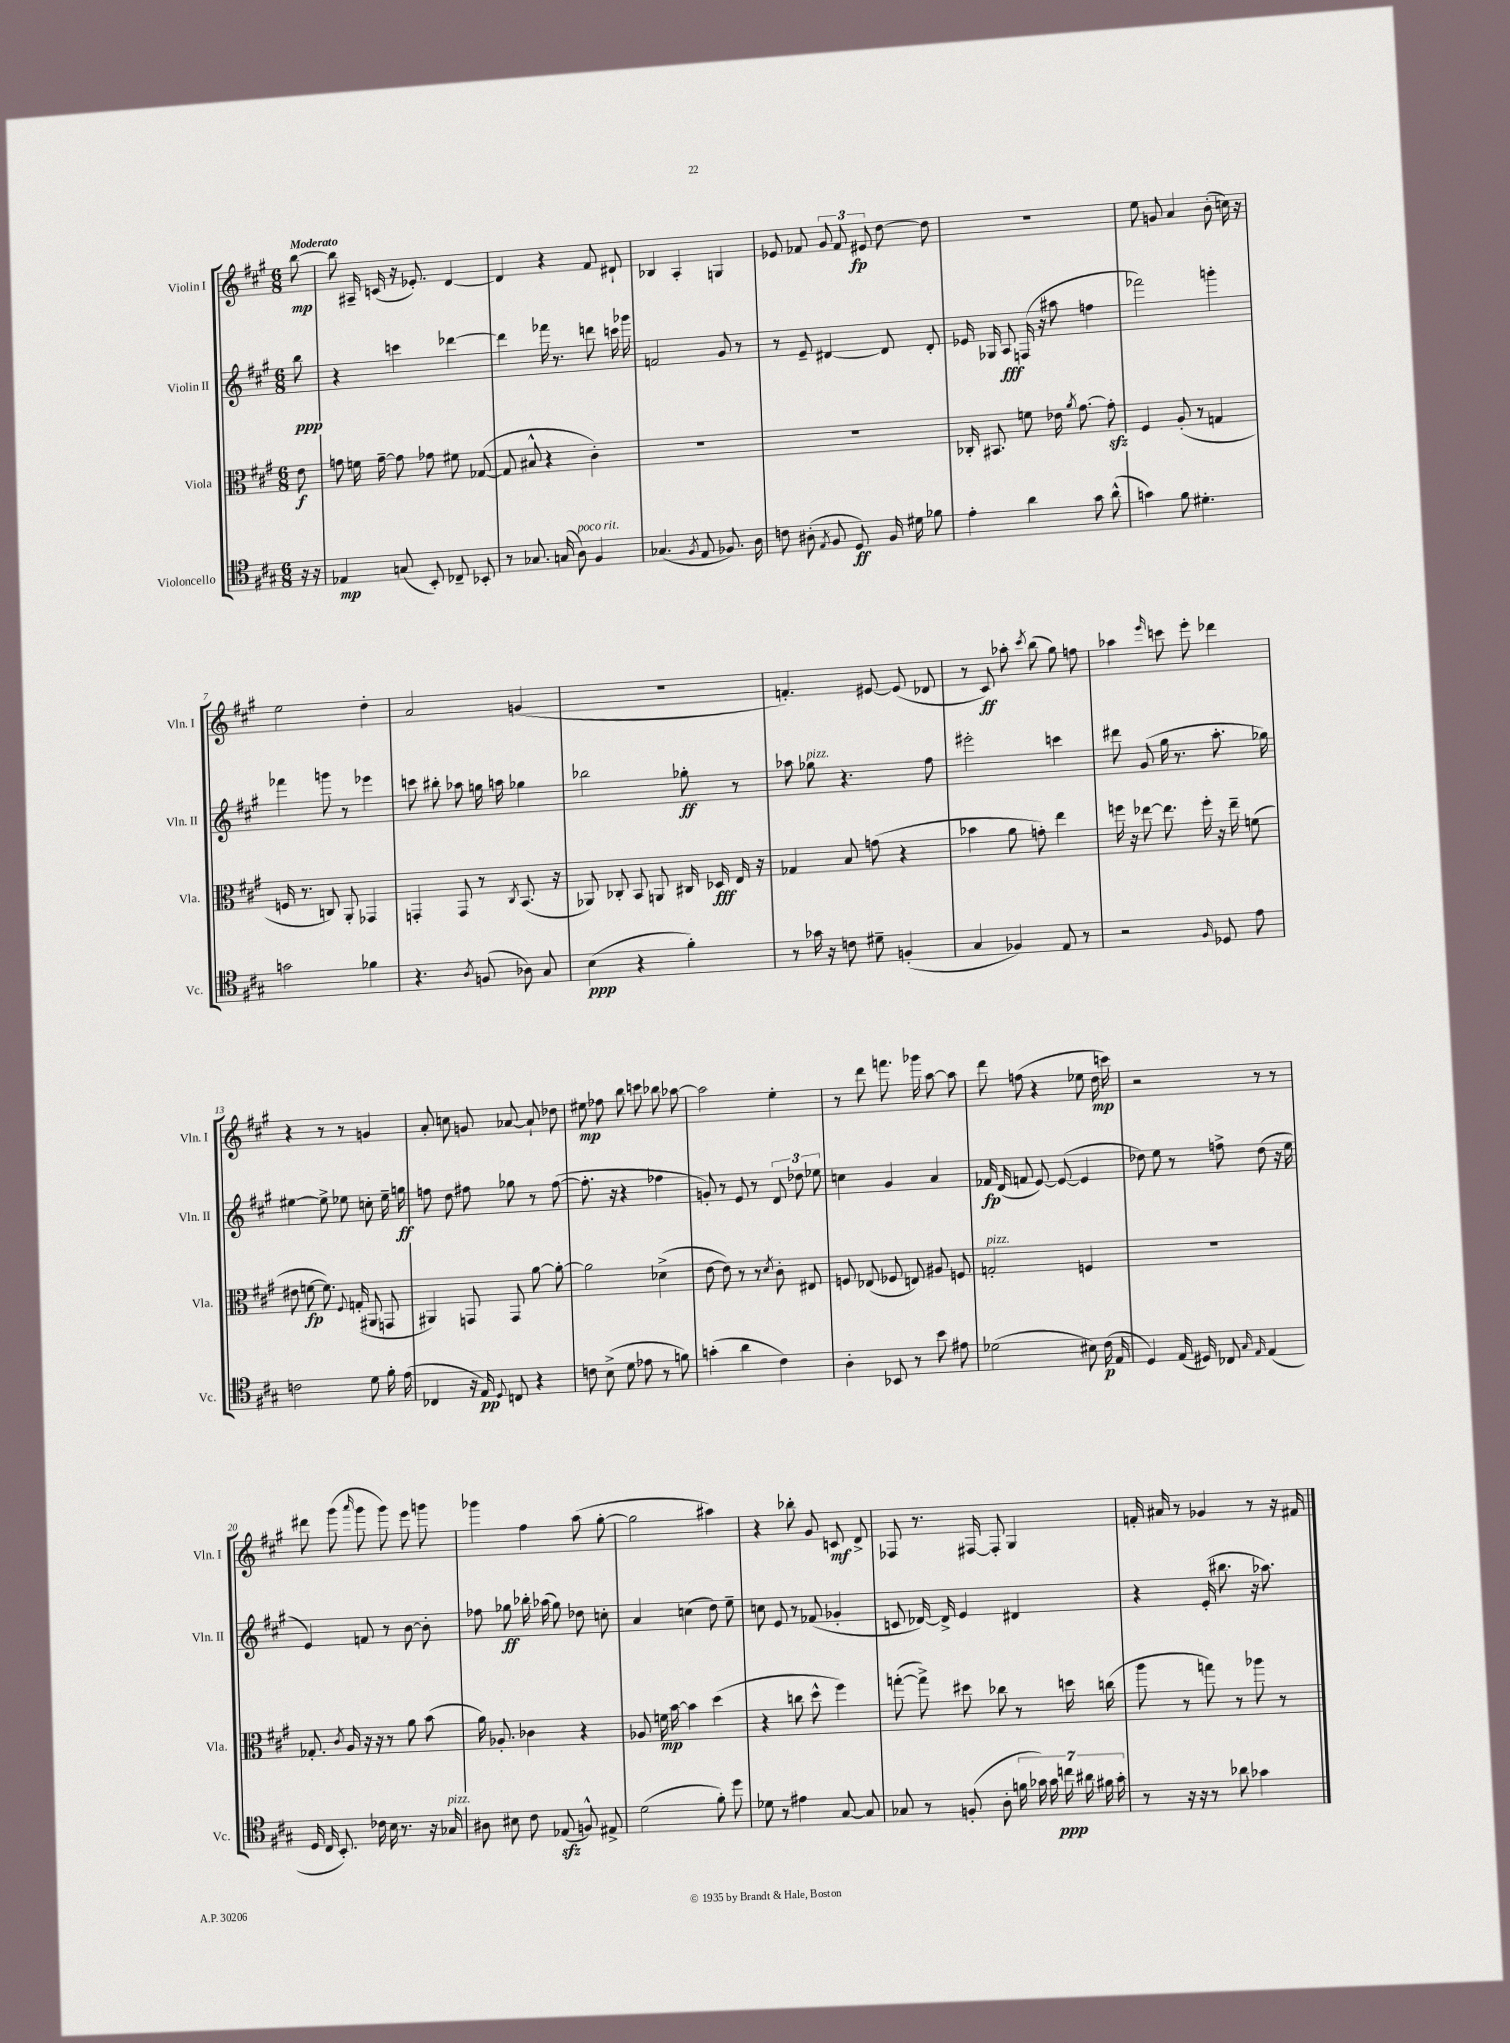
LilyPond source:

<<
\new StaffGroup <<
\new Staff = "s0" \with { instrumentName = "Violin I" shortInstrumentName = "Vln. I" } {
    \clef treble \key a \major \numericTimeSignature \time 6/8 \partial 8 \tempo "Moderato"
    \autoBeamOff b''8~\mp |
    b''8 ais16-- c'16( r16 ees'8.-.) d'4~ |
    d'4 r4 fis'8 dis'8-! |
    bes4 a4-. g4 |
    ees'8 fes'8 \tuplet 3/2 { gis'8 fes'8 eis'8\fp } d''8~ d''8 |
    R2. |
    e''8 g'8 a'4 b'8-.( c''16) r16 |
    e''2 d''4-. |
    a'2 g'4( |
    R2. |
    f'4.-.) eis'8~ eis'8( des'8 |
    r8 cis'8\ff) aes''8-. \acciaccatura { cis'''8 } b''8( gis''8) f''8 |
    aes''4 \grace { e'''16 } c'''8 e'''8-. des'''4 |
    r4 r8 r8 g'4 |
    a'8-. c''8 g'8 aes'8~ aes'8-! des''8 |
    eis''8\mp fes''8 b''8 c'''8 bes''8 aes''8~ |
    aes''2 e''4-. |
    r8 d'''8 f'''8. ges'''16 a''8~ a''8 |
    d'''8 f''8( r4 ees''8 d''16\mp c'''16) |
    r2 r8 r8 |
    dis'''8 gis'''8( \grace { a'''16 } gis'''8 gis'''8) e'''8 g'''8 |
    ges'''4 fis''4 a''8( gis''8~-. |
    gis''2 ais''4) |
    r4 bes''8-. gis'8 c'8\mf d'8-> |
    fes8 r8. fis16~ fis8-. gis4 |
    f'16-. ais'16 r8 ges'4 r8 r16 fis'16 \bar "|." |
}
\new Staff = "s1" \with { instrumentName = "Violin II" shortInstrumentName = "Vln. II" } {
    \clef treble \key a \major \numericTimeSignature \time 6/8 \partial 8
    \autoBeamOff b''8\ppp |
    r4 c'''4 des'''4~ |
    des'''4 fes'''16 r8. d'''8 c'''16 ges'''16 |
    f'2 gis'8 r8 |
    r8 e'8-- dis'4~ dis'8 dis'8-. |
    ees'16 ges16 a8\fff f16( r16 ais''8 f''4 |
    fes'''2) g'''4-. |
    fes'''4 g'''8 r8 ees'''4 |
    c'''8 bis''8-. aes''8 g''16 a''16 ges''4 |
    bes''2 ges''8-.\ff r8 |
    aes''8 ges''8^\markup { \italic "pizz." } r4. fis''8 |
    eis'''2-. c'''4 |
    dis'''8 gis'8( gis''16 r8. a''8.-. ges''16) |
    eis''4~ eis''8-> ees''8 c''8-. ees''16-- g''16\ff |
    f''8 d''8 fis''8 ges''8 r8 fis''8~( |
    fis''8.-. r16 r4 fes''4 |
    g'8-.) r8 e'8 r8 \tuplet 3/2 { d'8 des''8 ees''8 } |
    c''4 gis'4 a'4 |
    fes'16\fp d'16( f'8 e'8~) e'8~( e'4 |
    des''8) e''8 r8 f''8-> des''8( r16 e''16 |
    e'4) f'8 r8 b'8~ b'8-. |
    fes''8 ges''8\ff bes''16-. aes''16( ges''8) des''8 c''8-. |
    a'4 c''4( d''8) e''8-- |
    c''8 e'8 r8 fes'8( ges'4-. |
    c'8 des'16~) des'16-> e'4 dis'4 |
    r4 e'16-.( bis''8. r16 aes''8.) \bar "|." |
}
\new Staff = "s2" \with { instrumentName = "Viola" shortInstrumentName = "Vla." } {
    \clef alto \key a \major \numericTimeSignature \time 6/8 \partial 8
    \autoBeamOff e'8\f |
    g'8 f'16 g'16~-- g'8 ges'8 fis'8 ges8~( |
    ges8 bis8-^ r4 cis'4-.) |
    R2. |
    R2. |
    ces16-. bis,8. f'8 ees'16 \acciaccatura { a'8 } gis'8.~ gis'8-.\sfz |
    fis4 a8-.( r8 g4 |
    f16 r8. c8) a,8-. ges,4 |
    g,4-. g,8 r8 \acciaccatura { cis8 } b,8.( r16 |
    aes,8) ces8-. b,8 a,8 cis16 des16\fff e16 r16 |
    ges4 b8 g'8( r4 |
    bes'4 a'8 g'8-.) e''4 |
    f''16 r16 ees''8~ ees''8. f''16-. r16 ees''16-- f'8( |
    eis'8 f'8~\fp f'8.) \appoggiatura { fis8 } g16-.( ais,8 g,8 |
    ais,4) g,8 g,8 a'8~ a'8~-. |
    a'2 des'4->( |
    e'8~ e'8) r8 r8 \acciaccatura { d'8 } cis'8-. eis8 |
    f8 ees8( fes8 e8) ais8 f8 |
    g2-.^\markup { \italic "pizz." } f4 |
    R2. |
    ges8.-. \acciaccatura { cis'8 } a16 r16 r16 r8 a'8 b'8( |
    a'16) aes8.-. ces'4 r4 |
    aes8 f'16\mp b'16~ b'4 d''4( |
    r4 c''8 d''8-^ fis''4) |
    g''8~-.( g''8->) dis''8 ces''8 r8 d''16 c''16( |
    a''8 r8 g''8) r8 aes''8 r8 \bar "|." |
}
\new Staff = "s3" \with { instrumentName = "Violoncello" shortInstrumentName = "Vc." } {
    \clef tenor \key a \major \numericTimeSignature \time 6/8 \partial 8
    \autoBeamOff r16 r16 |
    ees4\mp g8( b,8-.) ces8-- bes,8-. |
    r8 ges8. g16( a8^\markup { \italic "poco rit." }) fis4 |
    ges4.( \acciaccatura { fis8 } e8 fes8.) a16 |
    c'8 ais8-.( \acciaccatura { e8 } fis8 d8\ff) fis16 dis'16 fes'8 |
    e'4-. a'4 gis'8 a'8-^( |
    g'4) fis'8 dis'4.-. |
    g'2 fes'4 |
    r4. \acciaccatura { a8 } f8( aes8) gis8 |
    b4\ppp( r4 fis'4-.) |
    r8 ges'16 r16 c'8 dis'8-- f4-.( |
    gis4 fes4) e8 r8 |
    r2 \grace { fis16 } des8 e'8 |
    c'2 d'8 fis'16-. e'16( |
    ces4 r16 e16\pp) \appoggiatura { d8 } c8 r4 |
    c'8 b8->( d'8 ees'8 r8 f'8) |
    g'4-.( a'4 cis'4) |
    a4-. bes,8 r8 b'8 eis'8 |
    des'2( bis8) cis'16\p( e16 |
    d4) e16( dis16) ces8 \grace { gis16 e16 } e4( |
    d16 cis16 b,8.-.) ces'16 b16 r8. r16 ges16^\markup { \italic "pizz." } |
    ais8 bis8 cis'8 ees8\sfz( f8-^) eis8-> |
    d'2( fis'8-.) d''8 |
    des'8 r8 eis'4 gis8~ gis8 |
    ges8 r8 f8-.( a8-. \tuplet 7/4 { f'16 ges'16) ges'16 c''16\ppp ais'16 fis'16 ges'16-. } |
    r8 r16 r16 r8 aes'8 ges'4 \bar "|." |
}
>>
>>
